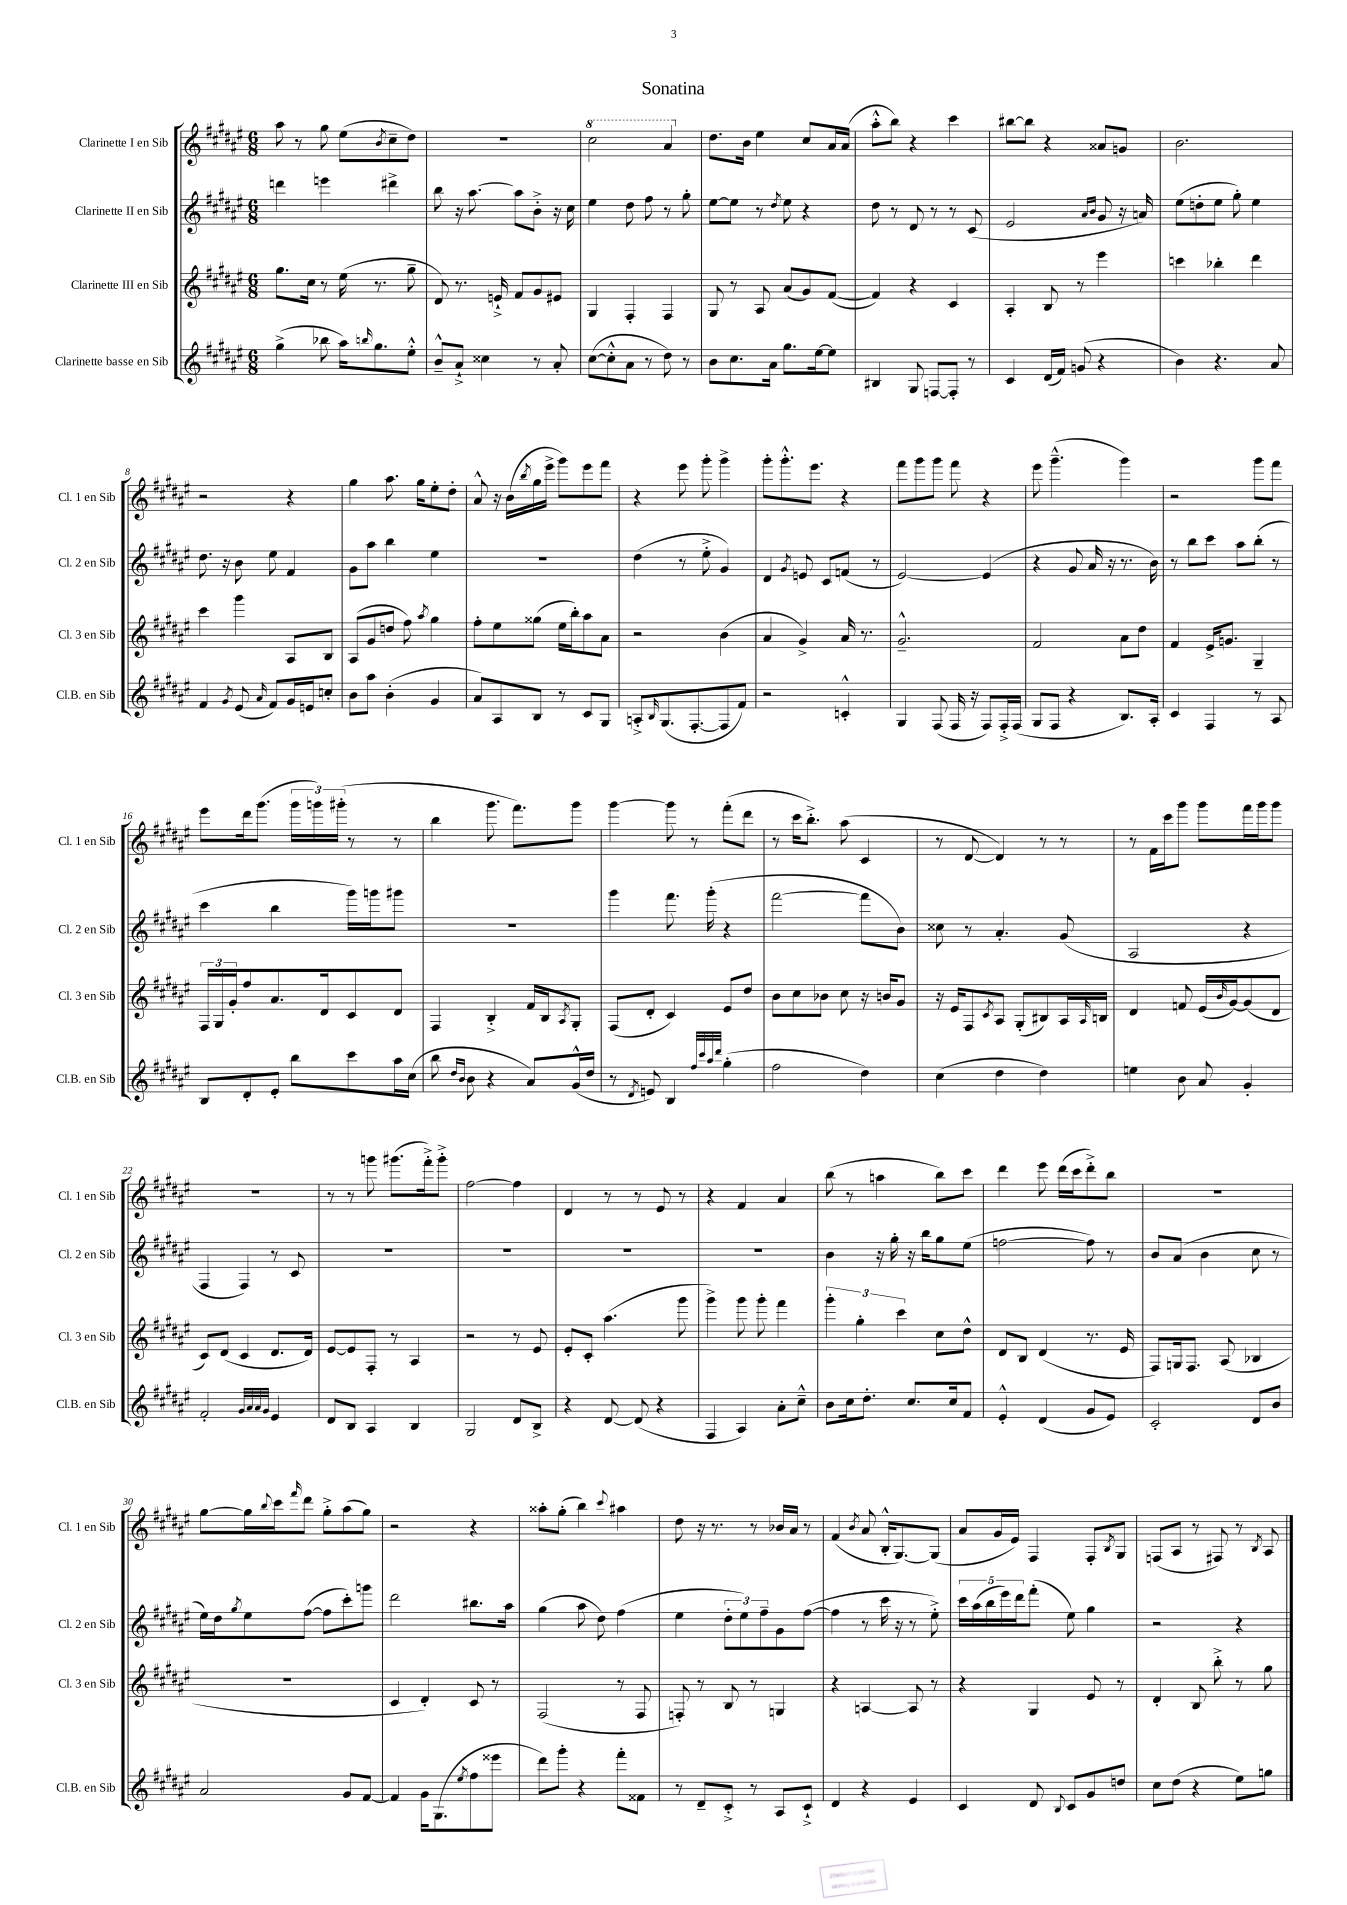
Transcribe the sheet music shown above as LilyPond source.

\header { title = "Sonatina" }
<<
\new StaffGroup <<
\new Staff = "s0" \with { instrumentName = "Clarinette I en Sib" shortInstrumentName = "Cl. 1 en Sib" } {
    \clef treble \key fis \major \numericTimeSignature \time 6/8
    ais''8 r8 gis''8 eis''8( \acciaccatura { b'8 } cis''8-- dis''8) |
    R2. |
    \ottava #1 cis'''2 ais''4 \ottava #0 |
    dis''8. b'16 eis''4 cis''8 ais'16 ais'16( |
    ais''8-.-^ b''8) r4 cis'''4 |
    bis''8~ bis''8 r4 aisis'8 g'8 |
    b'2. |
    r2 r4 |
    gis''4 ais''8. gis''16 eis''8-. dis''8-. |
    ais'8-^ r16 b'16( \acciaccatura { b''8 } gis''16 eis'''16-> gis'''8) eis'''8 fis'''8 |
    r4 eis'''8 gis'''8-. gis'''4-> |
    gis'''8-. gis'''8.-.-^ eis'''8. r4 |
    fis'''8 gis'''8 gis'''8 fis'''8 r4 |
    eis'''8 gis'''4.---^( gis'''4) |
    r2 gis'''8 fis'''8 |
    eis'''8 dis'''16 gis'''8.( \tuplet 3/2 { gis'''16 g'''16) gis'''16-.( } r8 r8 |
    b''4 gis'''8. fis'''8.) gis'''8 |
    gis'''4~ gis'''8 r8 fis'''8-.( dis'''8 |
    r8 cis'''16 b''8.-.->) ais''8( cis'4 |
    r8 dis'8~ dis'4) r8 r8 |
    r8 fis'16 cis'''16 gis'''8 gis'''8 fis'''16 gis'''16 gis'''8 |
    r2. |
    r8 r8 g'''8 gis'''8.( fis'''16-.->) gis'''8-.-> |
    fis''2~ fis''4 |
    dis'4 r8 r8 eis'8 r8 |
    r4 fis'4 ais'4 |
    b''8( r8 a''4 b''8) cis'''8 |
    dis'''4 eis'''8 dis'''16( cis'''16 dis'''8-.->) b''8 |
    R2. |
    gis''8~ gis''16 \appoggiatura { b''8 } cis'''16 \grace { fis'''16 } dis'''8 gis''8-.-> ais''8( gis''8) |
    r2 r4 |
    aisis''8-. gis''8-.( b''4) \appoggiatura { cis'''8 } ais''4 |
    dis''8 r16 r8. r8 bes'16 ais'16 r8 |
    fis'4( \acciaccatura { b'8 } ais'8 b16-.-^ gis8.~) gis8( |
    ais'8 gis'16 eis'16) fis4 fis8-. \acciaccatura { b8 } gis8 |
    f8( ais8 r8 fis8) r8 \acciaccatura { b8 } ais8 \bar "|." |
}
\new Staff = "s1" \with { instrumentName = "Clarinette II en Sib" shortInstrumentName = "Cl. 2 en Sib" } {
    \clef treble \key fis \major \numericTimeSignature \time 6/8
    d'''4 e'''4 dis'''4-> |
    b''8 r16 ais''8.~ ais''8 b'8-.-> r16 cis''16 |
    eis''4 dis''8 fis''8 r8 gis''8-. |
    eis''8~ eis''8 r8 \acciaccatura { dis''8 } eis''8 r4 |
    dis''8 r8 dis'8 r8 r8 cis'8( |
    eis'2 \grace { ais'16 b'16 } gis'8 r16 a'16) |
    eis''8( d''8-. eis''8 gis''8-.) eis''4 |
    dis''8. r16 b'8 eis''8 fis'4 |
    gis'8 ais''8 b''4 eis''4 |
    R2. |
    dis''4( r8 eis''8-.-> gis'4) |
    dis'4 \acciaccatura { gis'8 } e'8 cis'8 f'8( r8 |
    eis'2~) eis'4( |
    r4 gis'8 ais'16 r16 r8. b'16) |
    r8 b''8 cis'''8 ais''8 b''8-.( r8 |
    cis'''4 b''4 gis'''16) g'''16 gis'''8 |
    R2. |
    gis'''4 fis'''8. gis'''16-.( r4 |
    fis'''2~ fis'''8 b'8) |
    cisis''8 r8 ais'4.-. gis'8( |
    ais2 r4 |
    fis4 fis4) r8 cis'8 |
    R2. |
    R2. |
    R2. |
    R2. |
    b'4 r16 gis''16-. r16 b''16 gis''8 eis''8( |
    f''2~ f''8) r8 |
    b'8 ais'8( b'4 cis''8 r8 |
    eis''16) dis''16 \acciaccatura { gis''8 } eis''8 fis''8~( fis''8 cis'''8-.) g'''8 |
    dis'''2 bis''8. ais''16 |
    gis''4( ais''8 dis''8) fis''4( |
    eis''4 \tuplet 3/2 { dis''8-. eis''8) fis''8-- } gis'8 fis''8~( |
    fis''4 r8 cis'''16 r16 r8 eis''8-.->) |
    \tuplet 5/4 { cis'''16 ais''16( b''16 eis'''16) dis'''16 } fis'''8-.( eis''8) gis''4 |
    r2 r4 \bar "|." |
}
\new Staff = "s2" \with { instrumentName = "Clarinette III en Sib" shortInstrumentName = "Cl. 3 en Sib" } {
    \clef treble \key fis \major \numericTimeSignature \time 6/8
    gis''8. cis''16 r8 eis''16( r8. gis''8-- |
    dis'8) r8. e'16-!-> fis'8 gis'8 eis'8 |
    gis4 fis4-. fis4 |
    gis8 r8 ais8 ais'8( gis'8) fis'8~( |
    fis'4) r4 cis'4 |
    ais4-. b8 r8 eis'''4 |
    c'''4 bes''4-. dis'''4 |
    cis'''4 gis'''4 ais8 b8 |
    ais8( gis'8 d''8 fis''8) \acciaccatura { ais''8 } gis''4 |
    fis''8-. eis''8 gisis''8( eis''16 b''16-.) ais''8 ais'8 |
    r2 b'4( |
    ais'4 gis'4->) ais'16 r8. |
    gis'2.---^ |
    fis'2 ais'8 dis''8 |
    fis'4 eis'16-> g'8. gis4-- |
    \tuplet 3/2 { fis16 gis16 gis'16-. } fis''8 ais'8. dis'16 cis'8 dis'8 |
    fis4 b4-.-> fis'16 b16 \acciaccatura { ais8 } gis8-. |
    fis8( dis'8-. cis'4) eis'8 dis''8 |
    b'8 cis''8 bes'8 cis''8 r16 b'16 gis'8 |
    r16 eis'16 fis8 \acciaccatura { cis'8 } ais8 gis8-.( bis8) ais16 \grace { ais16 } b16 |
    dis'4 f'8 eis'16( \grace { b'16 } gis'16~) gis'8( dis'8 |
    cis'8) dis'8( cis'4 dis'8. dis'16) |
    eis'8~ eis'8 fis8-. r8 ais4 |
    r2 r8 eis'8 |
    eis'8-. cis'8-. ais''4.( gis'''8 |
    gis'''4->) gis'''8 gis'''8-. fis'''4 |
    \tuplet 3/2 { gis'''4-. gis''4-. cis'''4 } cis''8 dis''8-^ |
    dis'8 b8 dis'4( r8. eis'16 |
    fis8) g16 fis8. ais8( bes4 |
    R2. |
    cis'4 dis'4-.) cis'8 r8 |
    fis2( r8 fis8 |
    f8-.) r8 b8 r8 g4 |
    r4 a4~ a8 r8 |
    r4 gis4 eis'8 r8 |
    dis'4-. b8 b''8-.-> r8 gis''8 \bar "|." |
}
\new Staff = "s3" \with { instrumentName = "Clarinette basse en Sib" shortInstrumentName = "Cl.B. en Sib" } {
    \clef treble \key fis \major \numericTimeSignature \time 6/8
    gis''4->( bes''8 ais''16) \grace { b''16 } gis''8. eis''8-.-^ |
    b'8---^ ais'8-!-> cisis''4 r8 ais'8-. |
    cis''8~( cis''8-.-^ ais'8 r8 dis''8) r8 |
    b'8 cis''8. ais'16 gis''8. eis''16~ eis''8 |
    bis4 gis8 f8~ f8-. r8 |
    cis'4 dis'16( fis'16) g'8( r4 |
    b'4) r4. ais'8 |
    fis'4 \acciaccatura { gis'8 } eis'8( \grace { ais'16 } fis'8) gis'16 e'16 c''8-. |
    b'8 ais''8 b'4-.( gis'4 |
    ais'8) ais8 b8 r8 cis'8 gis8 |
    a8-.-> \grace { b16 } gis8.( fis8.~-. fis8 fis'8) |
    r2 c'4-.-^ |
    gis4 fis8( fis16 r16 fis8) fis16-.-> fis16( |
    gis8 fis8 r4 b8.) ais16-. |
    cis'4 fis4 r8 ais8 |
    b8 dis'8-. eis'8-. b''8 cis'''8 ais''16 cis''16( |
    b''8 \grace { dis''16 b'16 } b'8 r4 ais'8) gis'16-^( dis''16 |
    r8 \acciaccatura { dis'8 } e'8) b4 \grace { fis''32 cis'''32 ais''32 dis'''32 } gis''4-.( |
    fis''2 dis''4) |
    cis''4( dis''4 dis''4) |
    e''4 b'8 ais'8 gis'4-. |
    fis'2-. \grace { gis'32 ais'32 ais'32 gis'32 } eis'4 |
    dis'8 b8 ais4 b4 |
    gis2 dis'8 b8-> |
    r4 dis'8~ dis'8( r4 |
    fis4 ais4) ais'8-. cis''8---^ |
    b'8 cis''16 dis''8.-. cis''8. cis''16 fis'8 |
    eis'4-.-^ dis'4( gis'8 eis'8) |
    cis'2-. dis'8 b'8 |
    ais'2 gis'8 fis'8~ |
    fis'4 gis'16 gis8.( \acciaccatura { eis''8 } fis''8 eisis'''8 |
    dis'''8) gis'''8-. r4 fis'''8-. fisis'8 |
    r8 dis'8-- cis'8-.-> r8 ais8 cis'8-!-> |
    dis'4 r4 eis'4 |
    cis'4 dis'8 \appoggiatura { b8 } cis'8 gis'8 d''8 |
    cis''8 dis''8( r4 eis''8) g''8 \bar "|." |
}
>>
>>
